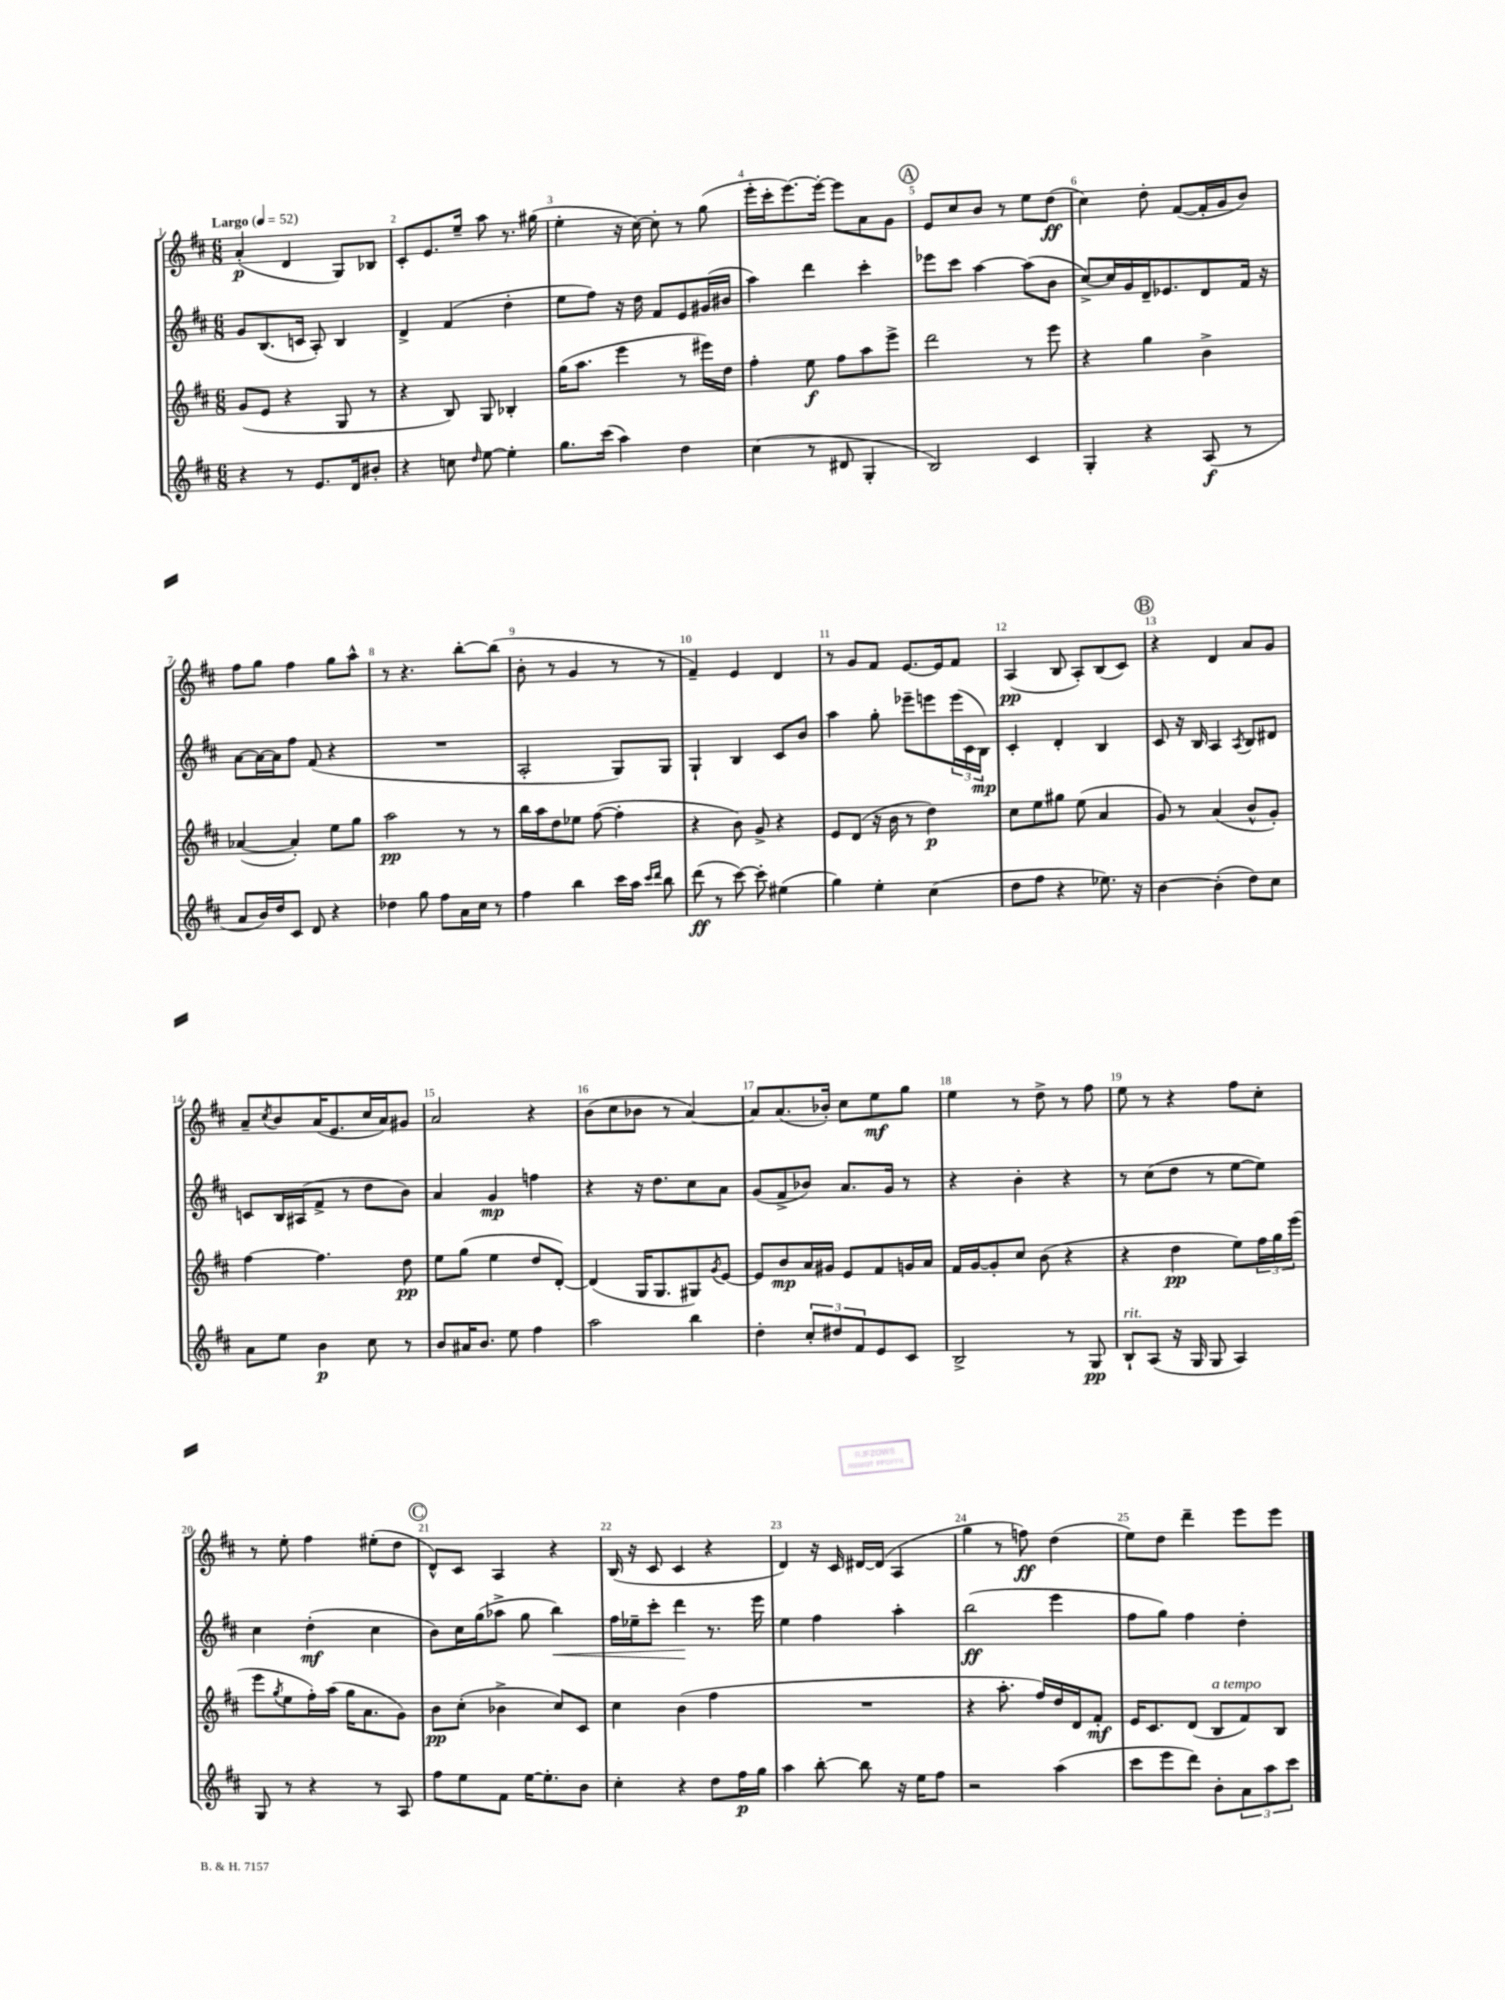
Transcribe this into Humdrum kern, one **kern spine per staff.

**kern	**kern	**kern	**kern
*staff4	*staff3	*staff2	*staff1
*clefG2	*clefG2	*clefG2	*clefG2
*k[f#c#]	*k[f#c#]	*k[f#c#]	*k[f#c#]
*M6/8	*M6/8	*M6/8	*M6/8
*MM52	*MM52	*MM52	*MM52
4r	(8g/L	8g/L	(4a'/
.	8e/J	(8.B/	.
8r	4r	.	4d/
.	.	16c/Jk	.
8.e/L	.	8A'/)	.
.	8G/	4B/	8G/L)
16d/k	.	.	.
8b#'/J	8r	.	8B-/J
=	=	=	=
4r	4r	4d^/	8c#'/L
.	.	.	8.e/
8cc\	8B/)	(4f#/	.
.	.	.	16ee~/Jk
16qqdd/	.	.	.
[8ee\	8G/	.	8aa\
4ee'\]	4B-'/	4dd'\	8.r
.	.	.	(16gg#\
=	=	=	=
8.gg\L	(16gg\LK	8ee\L	4ee'\
.	8.aa\J	.	.
.	.	8ff#\J)	.
(16ccc#\Jk	.	.	.
4aa\)	4eee\	16r	16r
.	.	16dd\	[16cc#\)
.	.	8f#/L	8cc#'\]
4dd\	8r	8e/	8r
.	16eee#\LL)	(16g#/L	(8gg\
.	16dd\JJ	16b#/JJ	.
=	=	=	=
(4cc#\	4ff#'\	4aa\)	16eee'\LL
.	.	.	16ccc#'\J
.	.	.	[8.eee\)
8r	8ee\	4ddd\	.
.	.	.	16eee'\_Jk
8d#/	8ff#\L	.	8eee\]L
4G'/	8aa\	4ccc#'\	8a\
.	8eee^\J	.	8g\J
=	=	=	=
2B/)	2ddd\	8eee-\L	8e/L
.	.	8ccc#\J	8cc#/
.	.	[4aa\	8b/J
.	.	.	8r
4c#/	8r	(8aa\]L	8ee\L
.	8eee\	8b\J	(8dd\J
=	=	=	=
4G'/	4r	[8cc#^/L)	4cc#\)
.	.	16cc#/]L	.
.	.	16g/	.
4r	4gg\	16d~/J	8dd'\
.	.	8.e-/	.
.	.	.	([8f#/L
(8A/	4b^\	8d/	16f#'/]L
.	.	.	16g/J
8r	.	16f#/Jk	8b/J)
.	.	16r	.
=	=	=	=
8a/L	([4a-/	[8a\L	8ff#\L
16b/L)	.	16a\_L	8gg\J
16dd/J	.	16a\]J	.
8c#/J	4a-'/])	8ff#\J	4ff#\
8d/	.	(8f#/	.
4r	8ee\L	4r	8gg\L
.	8gg\J	.	8aa^^\J
=	=	=	=
4dd-\	2aa\	2.r	8r
.	.	.	4.r
8gg\	.	.	.
8ff#\L	.	.	.
16a\L	8r	.	[8bb'\L
16cc#\JJ	.	.	.
8r	8r	.	(8bb\]J
=	=	=	=
4ff#\	16bb\LL	2A'/	8b'\
.	16aa\J	.	.
.	8dd\	.	8r
4bb\	8ee-\J	.	4g/
.	([8ff#\	.	.
16ccc#\LL	4ff#'\]	8G/L)	8r
16aa\JJ	.	.	.
16qqccc#/LL	.	.	.
16qqddd/JJ	.	.	.
8bb\	.	8G/J	8r
=	=	=	=
(8ddd\	4r	4G`/	4f#~/)
8r	.	.	.
[8ccc#\)	8b\)	4B/	4e/
8ccc#'\]	8g^/	.	.
(4ee#\	4r	8c#/L	4d/
.	.	8b/J	.
=	=	=	=
4gg\)	8e/L	4aa\	8r
.	(8d/J	.	8g/L
4ee'\	16r	8gg'\	8f#/J
.	16b\	.	.
.	8r	8eee-~\L	[8.e/L
(4cc#\	4dd\)	8eee\	.
.	.	.	16e/]k
.	.	(24eee\L	8f#/J
.	.	24c#\	.
.	.	24B\JJ)	.
=	=	=	=
8dd\L	8cc#\L	4c#'/	(4A/
8ff#\J	8ee\	.	.
4r	8gg#\J	4d'/	8B/
.	(8ee\	.	8A'/L)
8.ee-\)	4a/	4B/	(8B/
.	.	.	8c#/J)
16r	.	.	.
=	=	=	=
[4b\	8g/)	8c#/	4r
.	8r	16r	.
.	.	16B/	.
(4b'\]	(4a/	4A/	4d/
.	.	8qA/	.
8dd\L)	8b^^/L	8B/L	8a/L
8cc#\J	8g'/J)	8d#/J	8g/J
=	=	=	=
8a\L	[4ff#\	8c/L	8a~/L
.	.	.	8qcc#/
8ee\J	.	16B/L	8b/
.	.	(16A#/J	.
4b\	4.ff#\]	8f#^/J	(16a/K
.	.	.	8.e/
.	.	8r	.
8cc#\	.	8dd\L	16cc#/L
.	.	.	16a/J)
8r	8dd\	8b\J)	8g#/J
=	=	=	=
8b/L	8ee\L	4a/	2a/
16a#/K	(8gg\J	.	.
8.b/J	.	.	.
.	4ee\	4g/	.
8ee\	.	.	.
4ff#\	8dd/L	4ff\	4r
.	[8d'/J)	.	.
=	=	=	=
2aa\	(4d/]	4r	(8b\L
.	.	.	8cc#\
.	16G/LK	16r	8b-\J
.	8.G/	8.dd\L	.
.	.	.	8r
4bb\	8G#/)	8cc#\	[4a/)
.	8qg/	.	.
.	[8e/J	8a\J	.
=	=	=	=
4dd'\	8e/]L	(8g/L	8a/]L
.	8b/	8f#^/	(8.a/
12cc#'/L	16a/L	8b-/J)	.
.	16g#/JJ	.	16b-'/Jk)
12dd#/	.	.	.
.	8e/L	8.a/L	8cc#\L
12f#/	.	.	.
8e/	8f#/	.	8ee\
.	.	16g/Jk	.
8c#/J	16g/L	8r	8gg\J
.	16a/JJ	.	.
=	=	=	=
2B^/	16f#/LL	4r	4ee\
.	[16g/J	.	.
.	8g'/]	.	.
.	8cc#/J	4b'\	8r
.	(8b\	.	8dd^\
8r	4r	4r	8r
8G/	.	.	8ff#\
=	=	=	=
8B`/L	4r	8r	8ee\
(8A/J	.	(8cc#\L	8r
16r	4dd\	8dd\J	4r
16G/	.	.	.
8G/	.	8r	.
4A/)	8ee\L)	[8ee\L	8ff#\L
.	24ff#\L	8ee\]J)	8cc#'\J
.	24gg\	.	.
.	(24eee\JJ	.	.
=	=	=	=
8G/	8eee\L	4cc#\	8r
.	8qgg/	.	.
8r	8ee\	.	8ee'\
4r	16ff#'\L)	(4dd'\	4ff#\
.	(16aa\JJ	.	.
.	16gg\LK	.	.
.	8.a\	.	.
8r	.	4cc#\	(8ee#'\L
8A/	8g\J)	.	8dd\J
=	=	=	=
8ff#\L	8b\L	8b\L)	8d^^/L)
8ee\	(8cc#'\J	16cc#\L	8c#/J
.	.	(16gg\J	.
8f#\J	4b-^\	8aa-^\J	4A/
[16ee\LK	.	8gg\	.
8.ee'\]	.	.	.
.	8cc#/L)	4bb\)	4r
8b\J	8c#/J	.	.
=	=	=	=
4cc#'\	4cc#\	16ff#\LL	(16B/
.	.	16ee-~\J	16r
.	.	8ccc#'\J	8c#/
4r	(4b\	4ddd\	4c#/
8dd\L	4ff#\	8.r	4r
16ff#\L	.	.	.
16gg\JJ	.	16eee\	.
=	=	=	=
4aa\	2.r	4ee\	4d/)
[8bb'\	.	4ff#\	16r
.	.	.	16c#/
8bb\]	.	.	[16d#/LL
.	.	.	(16d#/]JJ
16r	.	4aa'\	4A/
16ee\LK	.	.	.
8ff#\J	.	.	.
=	=	=	=
2r	4r	(2bb\	4gg\
.	8.aa'\	.	8r
.	.	.	8ff\)
.	16ff#/LL)	.	.
(4aa\	16dd/	4eee\	(4dd\
.	16d/J	.	.
.	8f#'/J	.	.
=	=	=	=
8ccc#\L	16e/LK	8ff#\L	8ee\L)
.	8.c#/	.	.
8eee\	.	8gg\J)	8dd\J
8ddd\J)	(8d/J	4ff#\	4ddd~\
8b'\L	8B/L	.	.
12a\	8f#/)	4dd'\	8eee\L
12aa\	.	.	.
.	8B/J	.	8eee\J
12ccc#\J	.	.	.
==	==	==	==
*-	*-	*-	*-
